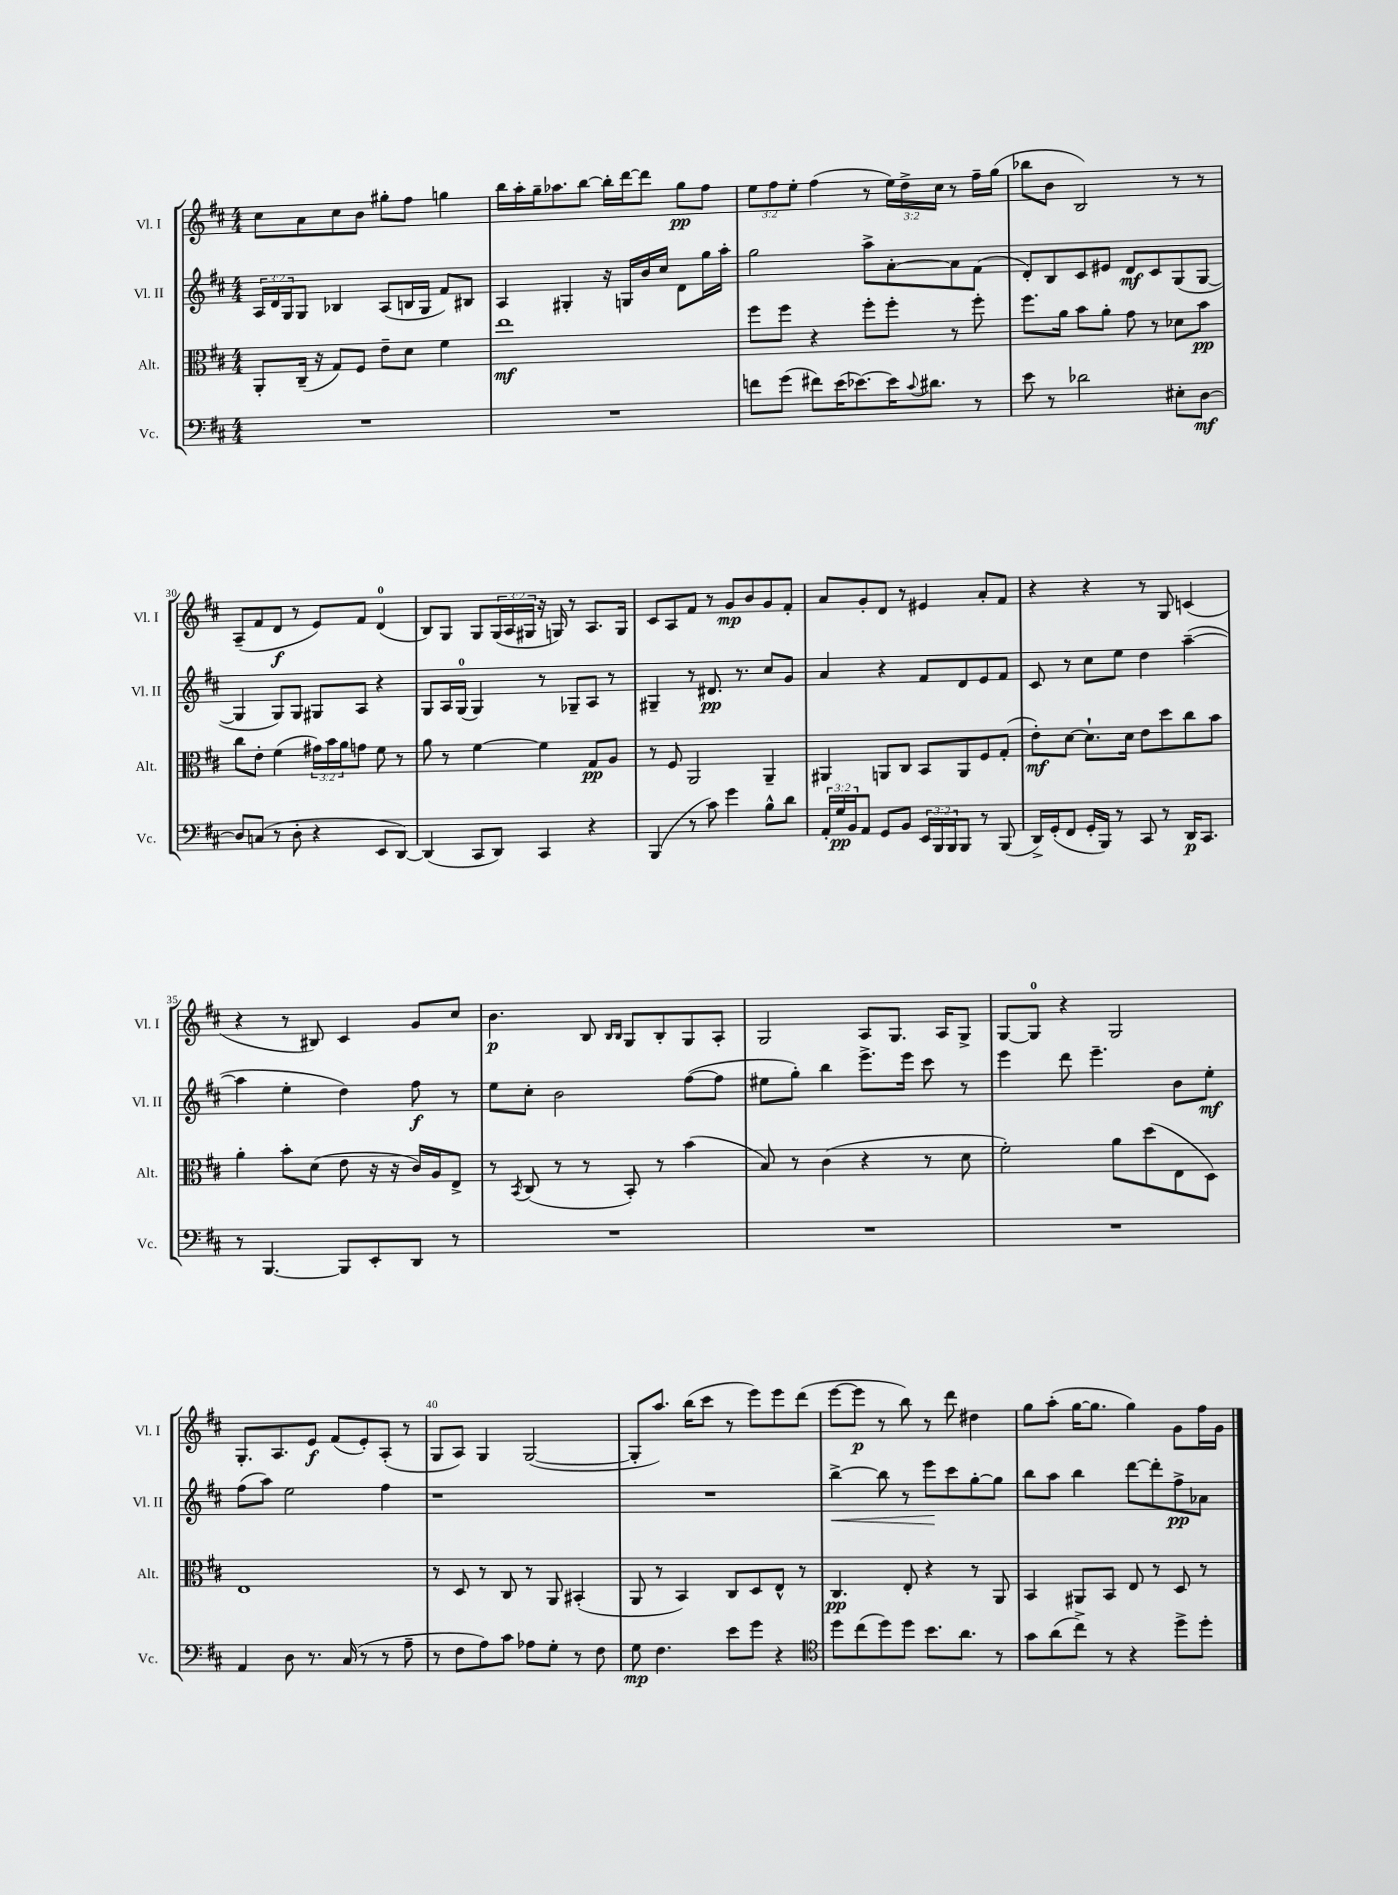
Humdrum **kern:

**kern	**dynam	**kern	**dynam	**kern	**dynam	**kern	**dynam
*part4	*part4	*part3	*part3	*part2	*part2	*part1	*part1
*staff4	*staff4	*staff3	*staff3	*staff2	*staff2	*staff1	*staff1
*I"Vc.	*	*I"Alt.	*	*I"Vl. II	*	*I"Vl. I	*
*I'Vc.	*	*I'Alt.	*	*I'Vl. II	*	*I'Vl. I	*
*clefF4	*	*clefC3	*	*clefG2	*	*clefG2	*
*k[f#c#]	*	*k[f#c#]	*	*k[f#c#]	*	*k[f#c#]	*
*M4/4	*	*M4/4	*	*M4/4	*	*M4/4	*
=26	=26	=26	=26	=26	=26	=26	=26
1r	.	8AA'/L	.	24A/LL	.	8cc#\L	.
.	.	.	.	24d/	.	.	.
.	.	.	.	24G/J	.	.	.
.	.	(16C#~/Jk	.	8G/J	.	8a\	.
.	.	16r	.	.	.	.	.
.	.	8G/L)	.	4B-X/	.	8cc#\	.
.	.	8F#/J	.	.	.	8b\J	.
.	.	8e~\L	.	(8A/L	.	8gg#X'\L	.
.	.	8d\J	.	16Bn/L	.	8ff#\J	.
.	.	.	.	16G/JJ	.	.	.
.	.	4f#\	.	8f#/L)	.	4ggn\	.
.	.	.	.	8B#X/J	.	.	.
=27	=27	=27	=27	=27	=27	=27	=27
1r	.	1ee	mf	4A/	.	16bb\LL	.
.	.	.	.	.	.	16aa'\	.
.	.	.	.	.	.	16gg~\J	.
.	.	.	.	.	.	8.aa-X\	.
.	.	.	.	4G#X'/	.	.	.
.	.	.	.	.	.	[8bb\J	.
.	.	.	.	16r	.	16bb'\LL]	.
.	.	.	.	16Gn/LL	.	[16ddd\J	.
.	.	.	.	16b/	.	8ddd\J]	.
.	.	.	.	16cc#/JJ	.	.	.
.	.	.	.	8d\L	.	8gg\L	pp
.	.	.	.	16gg\L	.	8ff#\J	.
.	.	.	.	16aa'\JJ	.	.	.
=28	=28	=28	=28	=28	=28	=28	=28
8fn\L	.	8ff#\L	.	2gg\	.	12ee\L	.
.	.	.	.	.	.	12ff#\	.
(8g\J	.	8ff#\J	.	.	.	.	.
.	.	.	.	.	.	12ee'\J	.
8f#X\L)	.	4r	.	.	.	(4ff#\	.
(16e\K	.	.	.	.	.	.	.
[8.e-X\)	.	.	.	.	.	.	.
.	.	8ff#'\L	.	8aa^\L	.	8r	.
16e-\K]	.	8ff#'\J	.	[8a'\	.	24ee\LL)	.
.	.	.	.	.	.	24dd^\	.
8qqc#/	.	.	.	.	.	.	.
8.d#X\J	.	.	.	.	.	.	.
.	.	.	.	.	.	24cc#\JJ	.
.	.	8r	.	8a\]	.	8r	.
8r	.	8ff#'\	.	(8f#\J	.	16ff#~\LL	.
.	.	.	.	.	.	(16gg\JJ	.
=29	=29	=29	=29	=29	=29	=29	=29
8e\	.	8.ff#\L	.	8d'/L)	.	8bb-X\L	.
8r	.	.	.	8B/	.	8b\J	.
.	.	16a\Jk	.	.	.	.	.
2d-X\	.	8b\L	.	8c#/	.	2B/)	.
.	.	8a'\J	.	8e#X/J	.	.	.
.	.	8g\	.	8d/L	mf	.	.
.	.	8r	.	8c#/	.	.	.
8E#X'\L	.	8d-X\L	.	(8G/	.	8r	.
[8D\J	mf	8b\J	pp	[8G/J	.	8r	.
!!LO:LB:g=z
=30	=30	=30	=30	=30	=30	=30	=30
8D/L]	.	8cc#\L	.	4G/]	.	(8A~/L	.
(8Cn/J	.	8e'\J	.	.	.	8f#/	.
8r	.	(4f#\	.	8G/L)	.	8d/J	f
8D'\	.	.	.	8G/J	.	8r	.
4r	.	24g#X\LL)	.	8G#X/L	.	8e/L)	.
.	.	24b\	.	.	.	.	.
.	.	24a\J	.	.	.	.	.
.	.	8gn\J	.	8A/J	.	8f#/J	.
8EE/L	.	8f#\	.	4r	.	(4d/	.
[8DD/J)	.	8r	.	.	.	.	.
=31	=31	=31	=31	=31	=31	=31	=31
(4DD/]	.	8a\	.	8G/L	.	8B/L)	.
.	.	8r	.	16A/L	.	8G/J	.
.	.	.	.	(16G/JJ	.	.	.
8CC#/L	.	[4f#\	.	4G/)	.	8G/L	.
8DD/J)	.	.	.	.	.	(24G/L	.
.	.	.	.	.	.	24A/	.
.	.	.	.	.	.	24G#X/JJ	.
4CC#/	.	4f#\]	.	8r	.	16r	.
.	.	.	.	.	.	16Gn/)	.
.	.	.	.	8G-X~/L	.	8r	.
4r	.	8G/L	pp	8A/J	.	8.A/L	.
.	.	8A/J	.	8r	.	.	.
.	.	.	.	.	.	16G/Jk	.
=32	=32	=32	=32	=32	=32	=32	=32
(4BBB/	.	8r	.	4G#X~/	.	8c#/L	.
.	.	8F#/	.	.	.	8A/	.
8r	.	2AA/	.	8r	.	8f#/J	.
8c#\)	.	.	.	8.d#X/	pp	8r	.
4g\	.	.	.	.	.	8g/L	mp
.	.	.	.	8.r	.	.	.
.	.	.	.	.	.	8b/	.
8B^^\L	.	4AA~/	.	8cc#/L	.	8g/	.
8d\J	.	.	.	8g/J	.	8f#'/J	.
=33	=33	=33	=33	=33	=33	=33	=33
24AA'/LL	.	4AA#X/	.	4a/	.	8a/L	.
24G/	pp	.	.	.	.	.	.
24BB/J	.	.	.	.	.	.	.
8AA/J	.	.	.	.	.	8g'/	.
8GG/L	.	8AAn/L	.	4r	.	8d/J	.
8BB/J	.	8C#/J	.	.	.	8r	.
24EE/LL	.	8BB/L	.	8f#/L	.	4e#X/	.
24BBB/	.	.	.	.	.	.	.
24BBB/J	.	.	.	.	.	.	.
8BBB/J	.	8AA/	.	8d/	.	.	.
8r	.	8F#/	.	8e/	.	8a'/L	.
(8BBB/	.	(8G'/J	.	8f#/J	.	8f#/J	.
=34	=34	=34	=34	=34	=34	=34	=34
16DD^/LL)	.	8e'\L)	mf	8c#/	.	4r	.
(16GG'/J	.	.	.	.	.	.	.
8FF#/J	.	[8d\J	.	8r	.	.	.
16GG'/LL	.	8.d`\L]	.	8cc#\L	.	4r	.
16BBB/JJ)	.	.	.	.	.	.	.
8r	.	.	.	8ee\J	.	.	.
.	.	16d\Jk	.	.	.	.	.
8CC#/	.	8e\L	.	4dd\	.	8r	.
8r	.	8dd\	.	.	.	8G/	.
16DD/KL	p	8cc#\	.	([4aa~\	.	(4cn/	.
8.CC#/J	.	.	.	.	.	.	.
.	.	8b\J	.	.	.	.	.
!!LO:LB:g=z
=35	=35	=35	=35	=35	=35	=35	=35
8r	.	4a'\	.	4aa\]	.	4r	.
[4.BBB/	.	.	.	.	.	.	.
.	.	8b'\L	.	4ee'\	.	8r	.
.	.	(8d\J	.	.	.	8B#X/)	.
8BBB/L]	.	8e\	.	4dd\)	.	4c#/	.
8EE'/	.	16r	.	.	.	.	.
.	.	16r	.	.	.	.	.
8DD/J	.	16c#/LL)	.	8ff#\	f	8g/L	.
.	.	16A/J	.	.	.	.	.
8r	.	8E^/J	.	8r	.	8cc#/J	.
=36	=36	=36	=36	=36	=36	=36	=36
1r	.	8r	.	8ee\L	.	4.b\	p
.	.	8qBB/	.	.	.	.	.
.	.	(8C#/	.	8cc#'\J	.	.	.
.	.	8r	.	2b\	.	.	.
.	.	8r	.	.	.	8B/	.
.	.	.	.	.	.	16qqB/LL	.
.	.	.	.	.	.	16qqB/JJ	.
.	.	8BB'/)	.	.	.	8G/L	.
.	.	8r	.	.	.	8B'/	.
.	.	(4b\	.	([8ff#\L	.	8G/	.
.	.	.	.	8ff#\J]	.	8A'/J	.
=37	=37	=37	=37	=37	=37	=37	=37
1r	.	8B/)	.	8ee#X\L	.	2G/	.
.	.	8r	.	8gg'\J)	.	.	.
.	.	(4c#\	.	4bb\	.	.	.
.	.	4r	.	8.eee^\L	.	8A/L	.
.	.	.	.	.	.	8.G/J	.
.	.	.	.	16eee\Jk	.	.	.
.	.	8r	.	8ccc#\	.	.	.
.	.	.	.	.	.	16A/KL	.
.	.	8d\	.	8r	.	8G^/J	.
=38	=38	=38	=38	=38	=38	=38	=38
1r	.	2f#'\)	.	4eee\	.	[8G/L	.
.	.	.	.	.	.	8G/J]	.
.	.	.	.	8ddd\	.	4r	.
.	.	.	.	4.eee~\	.	.	.
.	.	8a\L	.	.	.	2G/	.
.	.	(8dd\	.	.	.	.	.
.	.	8E\	.	8b\L	.	.	.
.	.	8D\J)	.	8ee'\J	mf	.	.
!!LO:LB:g=z
=39	=39	=39	=39	=39	=39	=39	=39
4AA/	.	1E	.	(8ff#\L	.	8.G'/L	.
.	.	.	.	8aa\J)	.	.	.
.	.	.	.	.	.	8.A/	.
8D\	.	.	.	2ee\	.	.	.
8.r	.	.	.	.	.	8e/J	f
.	.	.	.	.	.	(8f#/L	.
(16C#/	.	.	.	.	.	.	.
8r	.	.	.	.	.	8e'/)	.
8r	.	.	.	4ff#\	.	(8A'/J	.
8A~\	.	.	.	.	.	8r	.
=40	=40	=40	=40	=40	=40	=40	=40
8r	.	8r	.	1r	.	8G/L	.
8F#\L	.	8D/	.	.	.	8A/J)	.
8A\)	.	8r	.	.	.	4G/	.
8c#\J	.	8C#/	.	.	.	.	.
8A-X\L	.	8r	.	.	.	([2G/	.
8G'\J	.	8AA/	.	.	.	.	.
8r	.	(4BB#X'/	.	.	.	.	.
8F#\	.	.	.	.	.	.	.
=41	=41	=41	=41	=41	=41	=41	=41
8G\	mp	8AA/	.	1r	.	8G'/L]	.
4.F#\	.	8r	.	.	.	8.aa/J)	.
.	.	4BB/)	.	.	.	.	.
.	.	.	.	.	.	(16bb\KL	.
.	.	.	.	.	.	8ccc#\J	.
8e\L	.	8C#/L	.	.	.	8r	.
8g\J	.	8D/	.	.	.	8eee\L)	.
4r	.	8E^^/J	.	.	.	8eee\	.
.	.	8r	.	.	.	(8ddd\J	.
=42	=42	=42	=42	=42	=42	=42	=42
*clefC4	*	*	*	*	*	*	*
!	!	!	!	!	!LO:HP:b	!	!
8dd\L	.	4.C#/	pp	[4bb^\	<	[8eee\L	.
(8cc#\	.	.	.	.	.	8eee\J]	p
8dd\)	.	.	.	8bb\]	.	8r	.
8dd\J	.	8E'/	.	8r	.	8bb\)	.
8.b\L	.	4r	.	8eee\L	.	8r	.
.	.	.	.	8ccc#\	[	8ddd\	.
8.a\J	.	.	.	.	.	.	.
.	.	8r	.	[8gg'\	.	4dd#X\	.
8r	.	8AA/	.	8gg\J]	.	.	.
=43	=43	=43	=43	=43	=43	=43	=43
8g\L	.	4BB/	.	8bb\L	.	8gg\L	.
(8a\	.	.	.	8aa\J	.	(8aa'\J	.
8cc#^\J)	.	8AA#X/L	.	4bb\	.	[16gg\KL	.
.	.	.	.	.	.	8.gg\J]	.
8r	.	8BB/J	.	.	.	.	.
4r	.	8E/	.	[8ddd\L	.	4gg\)	.
.	.	8r	.	8ddd'\]	.	.	.
8dd^\L	.	8D/	.	8ff#^\	pp	8g\L	.
8dd'\J	.	8r	.	8a-X\J	.	16ff#\L	.
.	.	.	.	.	.	16g\JJ	.
==	==	==	==	==	==	==	==
*-	*-	*-	*-	*-	*-	*-	*-
